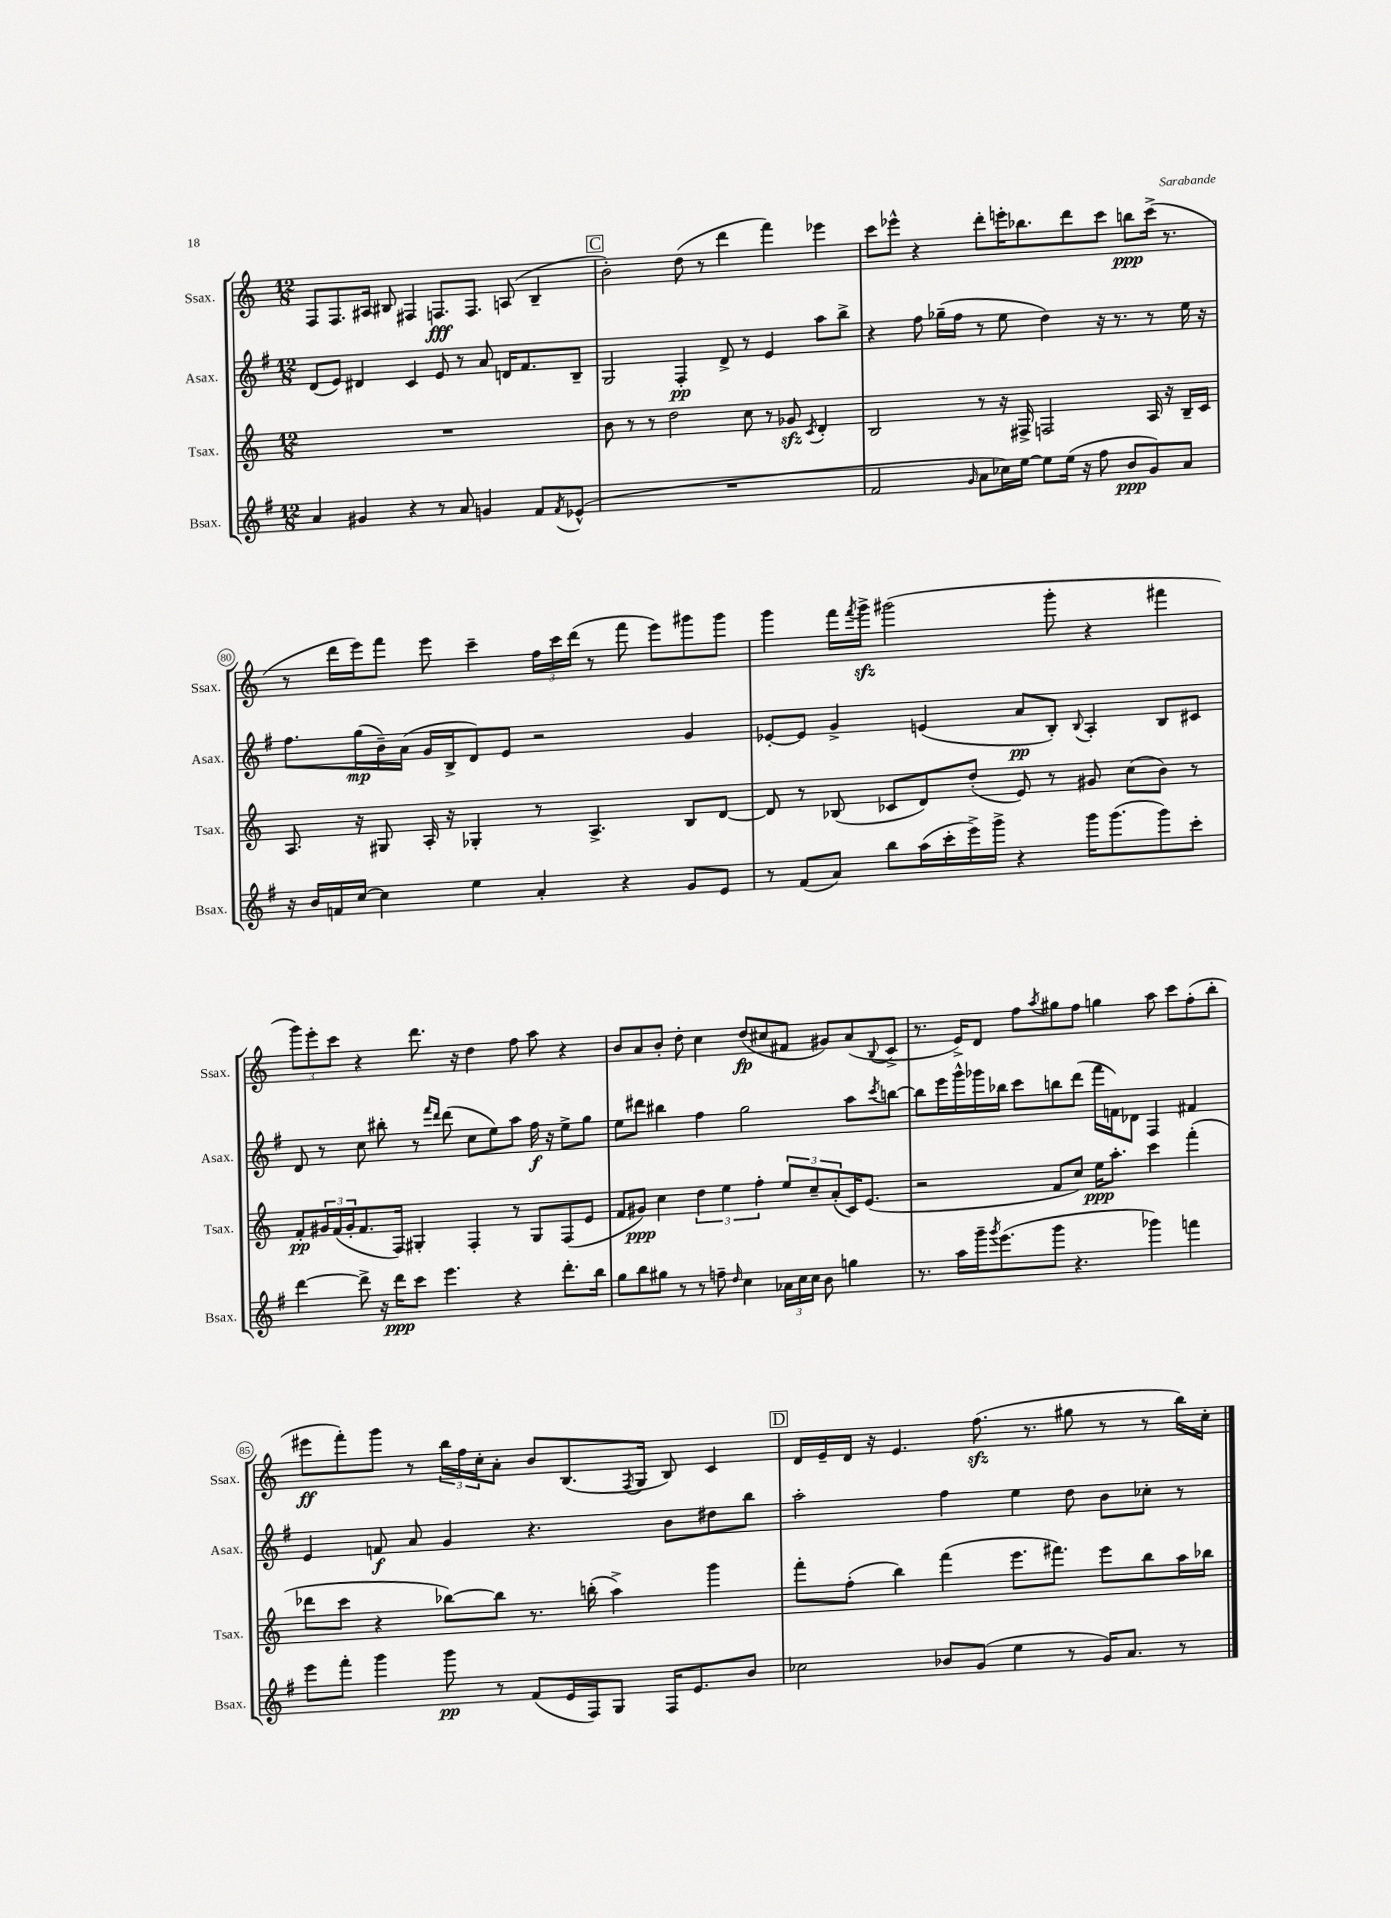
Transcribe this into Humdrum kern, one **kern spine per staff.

**kern	**kern	**kern	**kern
*staff4	*staff3	*staff2	*staff1
*clefG2	*clefG2	*clefG2	*clefG2
*k[f#]	*k[]	*k[f#]	*k[]
*M12/8	*M12/8	*M12/8	*M12/8
4a	1.r	(8d	8F
.	.	8e)	8.F
4g#	.	4d#	.
.	.	.	16A#
.	.	.	8B#
4r	.	4c	4F#
8r	.	8e	8.F
8a	.	8r	.
.	.	.	8.F
4g	.	8a	.
.	.	16d	(8A
.	.	8.f#	.
8f#	.	.	4B#~
8qf#	.	.	.
(8e-^^	.	8B~	.
=	=	=	=
1.r	8b	2G	2b')
.	8r	.	.
.	8r	.	.
.	2dd	.	.
.	.	4F#'	(8dd
.	.	.	8r
.	.	8d^	4ddd
.	8cc	8r	.
.	8r	4e	4fff)
.	8g-	.	.
.	8qc	.	.
.	4d'	8aa	4eee-
.	.	8bb^	.
=	=	=	=
2f#	2B	4r	8ccc
.	.	.	8eee-^^
.	.	8ff#	4r
.	.	(16gg-~	.
.	.	16ff#	.
16qqg	.	.	.
8a	8r	8r	8ddd'
16cc-)	16r	8ee	16eee'
[16ee	16F#^	.	8.bb-
8ee]	2F	4dd)	.
(16ee	.	.	8ddd
16r	.	.	.
8ff#	.	16r	8ccc
.	.	8.r	.
8b	.	.	8bb
8g)	16A	8r	(16ccc^
.	16r	.	8.r
8a	16B~	16ee	.
.	16c	16r	.
=	=	=	=
16r	8.A	8.ff#	8r
16b	.	.	.
16f	.	.	16ddd
[16cc	16r	(16gg	16eee)
4cc]	8G#	16b~)	8fff
.	.	(16a	.
.	16A'	16g	8eee
.	16r	16B^	.
4ee	4G-'	8d)	4ccc~
.	.	8e	.
4a'	8r	2r	24ff
.	.	.	24ccc
.	.	.	(24ddd
.	4.A^	.	8r
4r	.	.	8fff
.	.	.	8eee)
8g	8B	4g	8ggg#
8e	[8d	.	8ggg#
=	=	=	=
8r	8d]	[8e-'	4ggg
(8f#	8r	8e-]	.
8a)	(8B-	4g^	16fff
.	.	.	8qfff
.	.	.	16ggg^
8bb	8c-	.	(2ggg#
(16aa	8d)	(4e	.
16ccc'	.	.	.
16eee^)	(8dd'	.	.
16ggg^	.	.	.
4r	8e)	8a	.
.	8r	8B')	8ggg#'
.	.	8qqB	.
16ggg	8g#	4A'	4r
(8.ggg	.	.	.
.	(8cc	.	.
8ggg)	8b)	8B	4fff#
8ccc'	8r	8c#	.
=	=	=	=
[4ddd	8f'	8d	12ggg)
.	.	.	12eee'
.	24g#	8r	.
.	(24f	.	12ccc
.	24g#'	.	.
8ddd^]	8.f	8cc	4r
16r	.	8bb#'	.
16ddd	16F)	.	.
8ccc	4G#'	8r	8.ddd
.	.	16qqfff#	.
.	.	16qqddd	.
4.eee	.	(8ddd	.
.	.	.	16r
.	4F'	8cc	4dd
.	.	8ee)	.
4r	8r	8aa	8ff
.	8G#	16ff#	8aa
.	.	16r	.
8.ddd'	(8F	8ee^	4r
.	8e	8gg	.
16bb	.	.	.
=	=	=	=
8gg	8f	8ee	8b
8bb	8g#)	8ddd#	8a
8gg#	4cc	4bb#	8b'
8r	.	.	8dd'
8r	6dd	4ff#	4cc
8ff~	.	.	.
.	6ee	.	.
16qqdd	.	.	.
4cc	.	2gg	(8dd
.	6ff'	.	.
.	.	.	8cc#
24a-	12ee	.	8f#
24cc	.	.	.
24cc	12cc~	.	.
8b	.	.	8g#)
.	(12a'	.	.
4gg	16c)	8aa	(8a
.	(8.e	.	.
.	.	8qccc	8qqB
.	.	[8bb	8c^
=	=	=	=
8.r	2r	8bb]	8.r
.	.	16eee	.
16aa	.	16ggg^^	16e^)
16ggg~	.	16ggg-	8d
8qggg	.	.	.
(8.eee	.	16bb-	.
.	.	8ccc	8ff
.	.	.	8qaa
8ggg	8f	8bb	8gg#
4.r	8cc)	(8ddd	8ff
.	16ee	16fff#	4gg
.	8.aa'	16f)	.
.	.	8d-	.
4ggg-)	4ccc	4F#	8aa
.	.	.	8ccc
4fff	(4fff'	4f#	(8ff'
.	.	.	8bb'
=	=	=	=
8eee	8ddd-	4e	8eee#
8fff#'	8ccc	.	8fff')
4ggg	4r	8f	8ggg
.	.	8a	8r
8ggg	[8bb-)	4g	24bb
.	.	.	24ff
.	.	.	24cc'
8r	8bb-]	.	8a'
(8f#	8.r	4.r	8b
16e	.	.	(8.B
16F#)	(16bb'	.	.
8G	4aa^)	.	.
.	.	.	8qF
.	.	.	16G
16F#	.	8b	8B)
8.e	.	.	.
.	4ggg	8dd#	4c
8b	.	8bb	.
=	=	=	=
2cc-	8fff'	2aa'	16d
.	.	.	16e~
.	(8ff'	.	16d
.	.	.	16r
.	4bb)	.	4.e
8b-	(4fff	4ff#	.
(8g	.	.	(8.ff
4ee	8.eee	4ee	.
.	.	.	8.r
.	8.fff#)	.	.
8r	.	8dd	8gg#
16g)	8eee	8b	8r
8.a	.	.	.
.	8bb	8cc-'	8r
8r	16aa	8r	16bb)
.	16bb-	.	16cc'
==	==	==	==
*-	*-	*-	*-
